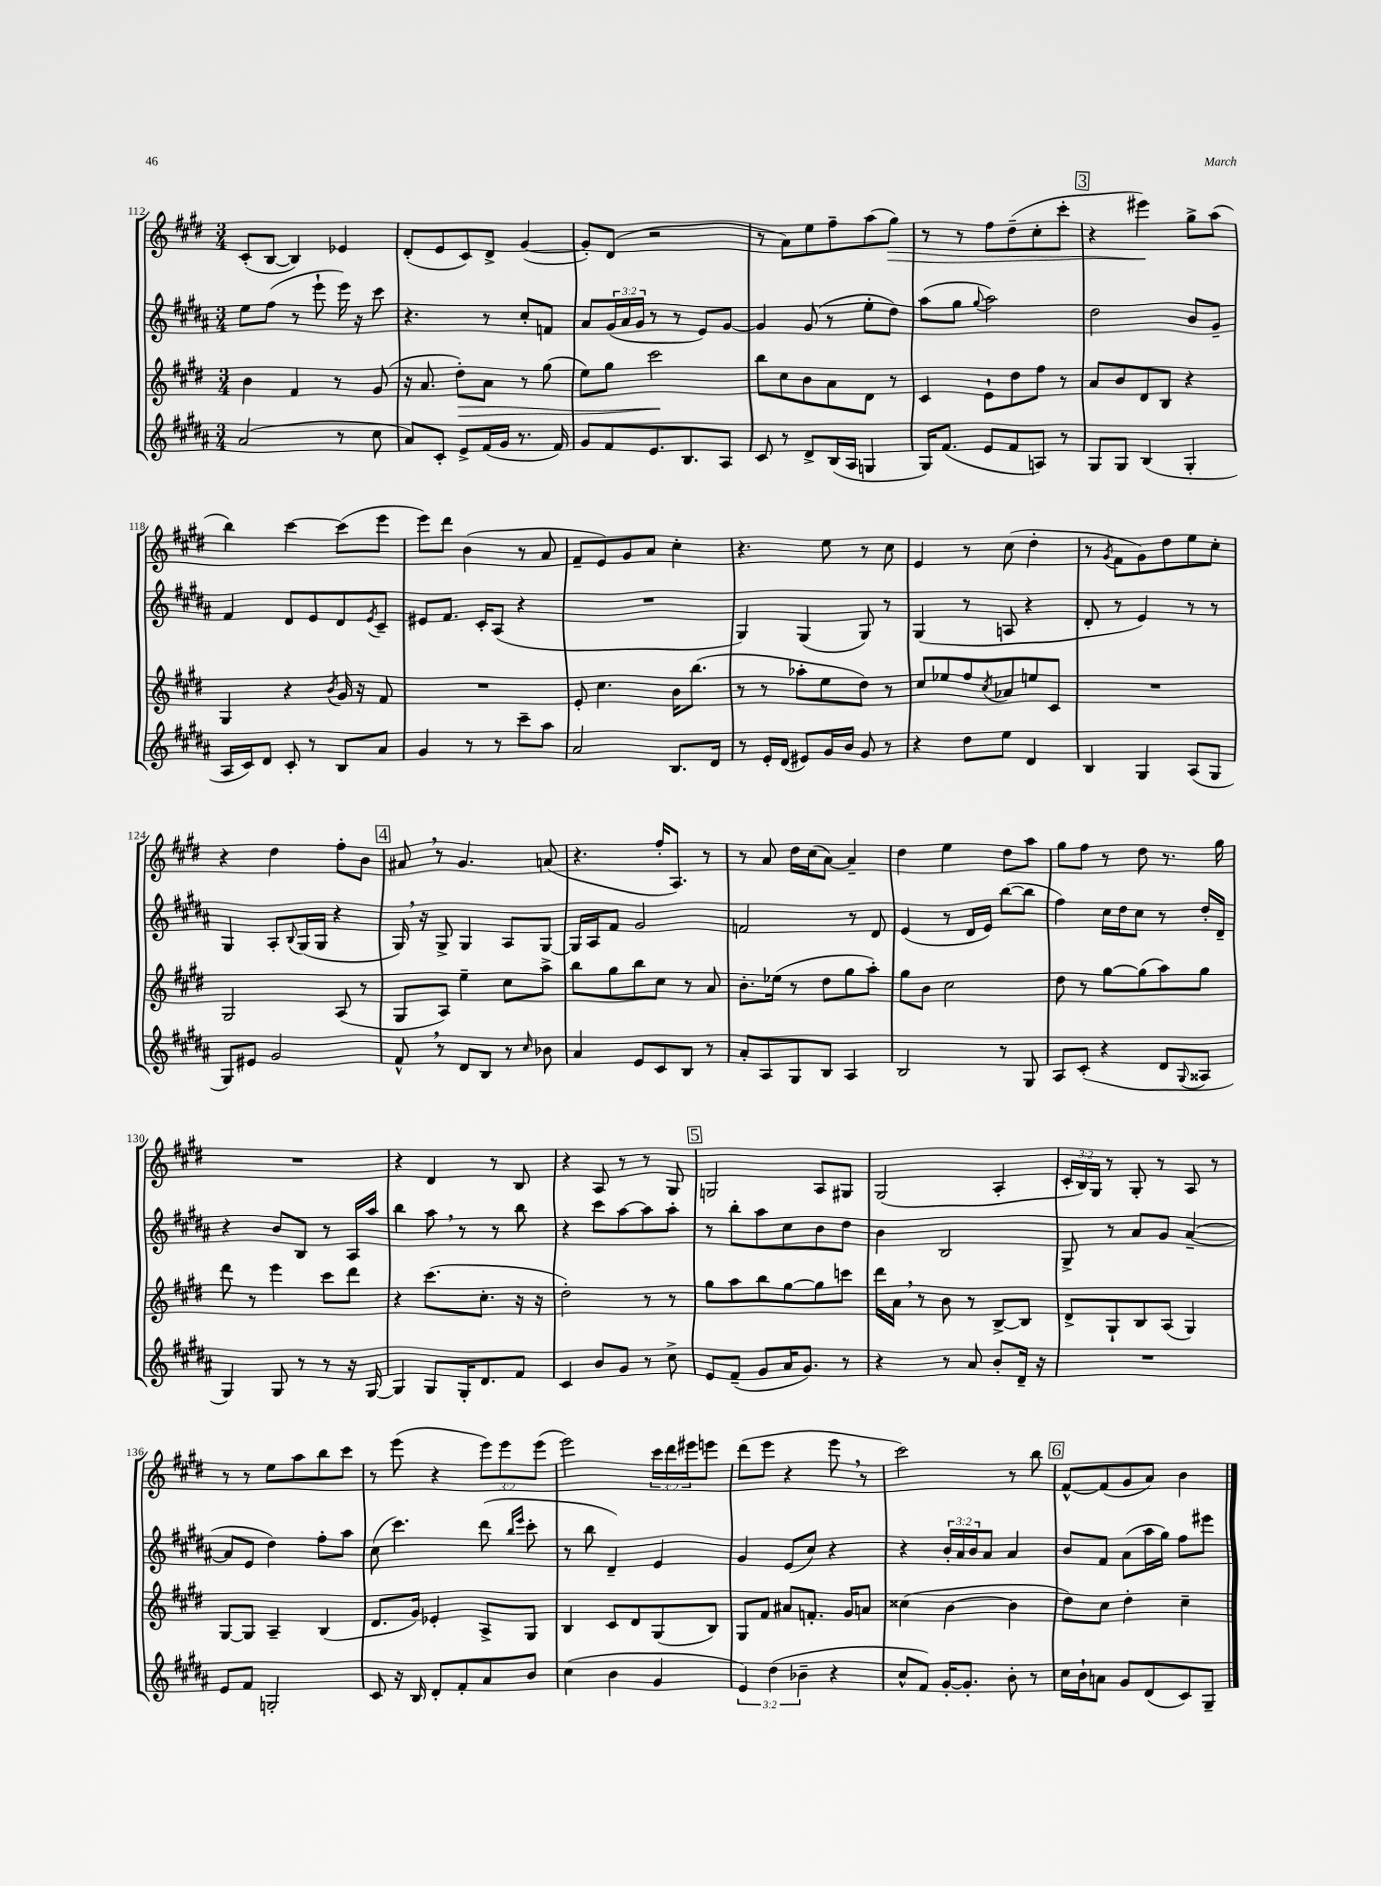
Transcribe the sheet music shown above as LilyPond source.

<<
\new StaffGroup <<
\new Staff = "s0" {
    \clef treble \key e \major \numericTimeSignature \time 3/4 \override Staff.TupletNumber.text = #tuplet-number::calc-fraction-text
    cis'8-.( b8~ b4) ees'4 |
    dis'8-.( e'8 cis'8) dis'8-> gis'4~( |
    gis'8-.) dis'8( r2 |
    r8 a'8) e''8 fis''8-- a''8( gis''8\>) |
    r8 r8 fis''8 dis''8--( cis''8-. cis'''8-. |
    \mark \markup { \box "3" } r4 eis'''4\!) gis''8-> a''8( |
    b''4) cis'''4~ cis'''8( e'''8 |
    e'''8) dis'''8 b'4( r8 a'8 |
    fis'8-- e'8) gis'8 a'8 cis''4-. |
    r4. e''8 r8 cis''8 |
    e'4 r8 cis''8( dis''4-. |
    r8 \acciaccatura { gis'8 } fis'8 gis'8) dis''8 e''8 cis''8-. |
    r4 dis''4 fis''8-. b'8 |
    \mark \markup { \box "4" } ais'8 \breathe r8 gis'4. a'8( |
    r4. fis''16-. a8.) r8 |
    r8 a'8 dis''16 cis''16( a'8~) a'4-- |
    dis''4 e''4 dis''8 a''8 |
    gis''8 fis''8 r8 dis''8 r8. gis''16 |
    R2. |
    r4 dis'4 r8 b8 |
    r4 a8 r8 r8 gis8 |
    \mark \markup { \box "5" } g2 a8 gis8 |
    gis2( a4-. |
    \tuplet 3/2 { cis'16-. b16) gis16 } r8 gis8-. r8 a8 r8 |
    r8 r8 e''8 a''8 b''8 cis'''8 |
    r8 e'''8( r4 \tuplet 3/2 { e'''8) e'''8 e'''8( } |
    e'''2) \tuplet 3/2 { cis'''16 dis'''16 eis'''16 } e'''8 |
    dis'''8( e'''8 r4 e'''8 \breathe r8 |
    cis'''2) r8 b''8 |
    \mark \markup { \box "6" } fis'8~-^ fis'8( gis'8 a'8) b'4 \bar "|." |
}
\new Staff = "s1" {
    \clef treble \key b \major \numericTimeSignature \time 3/4 \override Staff.TupletNumber.text = #tuplet-number::calc-fraction-text
    e''8 fis''8( r8 e'''8-! e'''16) r16 cis'''8 |
    r4. r8 cis''8-. f'8 |
    ais'8 \tuplet 3/2 { gis'16( ais'16 gis'16 } r8 r8 e'8) gis'8~ |
    gis'4 gis'8( r8 e''8-. dis''8) |
    ais''8( gis''8 \appoggiatura { gis''8 } ais''2) |
    \mark \markup { \box "3" } dis''2 b'8 gis'8-- |
    fis'4 dis'8 e'8 dis'8 \acciaccatura { e'8 } cis'8-- |
    eis'8 fis'8. cis'16-. ais8( r4 |
    R2. |
    gis4) gis4( gis8) r8 |
    gis4( r8 a8 r4 |
    dis'8-. r8 e'4) r8 r8 |
    gis4 ais8-. \appoggiatura { b8 } gis16( gis16 r4 |
    \mark \markup { \box "4" } gis16) \breathe r16 gis8-> gis4 ais8 gis8~ |
    gis16 ais16 fis'8 gis'2 |
    f'2 r8 dis'8 |
    e'4( r8 dis'16 e'16) b''8~( b''8 |
    fis''4) cis''16 dis''16 cis''8 r8 dis''16-. dis'16-- |
    r4 b'8 b8 r8 ais16 ais''16 |
    b''4 ais''8 \breathe r8 r8 b''8 |
    r4 cis'''8 ais''8~ ais''8 ais''8-. |
    \mark \markup { \box "5" } r8 b''8-. ais''8 cis''8 b'8 dis''8 |
    b'4 b2 |
    gis8-> r8 ais'8 gis'8 ais'4~--( |
    ais'8 e'8 dis''4) fis''8-. ais''8 |
    cis''8( cis'''4.) dis'''8( \grace { b''16 e'''16 } cis'''8-. |
    r8 b''8 dis'4--) e'4 |
    gis'4 e'8( cis''8) r4 |
    r4 \tuplet 3/2 { b'16-. ais'16 b'16 } ais'8 ais'4 |
    \mark \markup { \box "6" } b'8 fis'8 ais'8( ais''16 gis''16) fis''8 eis'''8 \bar "|." |
}
\new Staff = "s2" {
    \clef treble \key e \major \numericTimeSignature \time 3/4
    b'4 fis'4 r8 gis'8( |
    r16 a'8. dis''8-.\>) a'8 r8 gis''8( |
    e''8) gis''8 cis'''2\! |
    b''8 cis''8 b'8 a'8 dis'8 r8 |
    cis'4 e'8-! dis''8 fis''8 r8 |
    \mark \markup { \box "3" } a'8 b'8 dis'8 b8 r4 |
    gis4 r4 \acciaccatura { b'8 } gis'16 r16 fis'8 |
    R2. |
    e'8-. cis''4. b'16 b''8.( |
    r8 r8 aes''8-. e''8 dis''8) r8 |
    cis''8 ees''8 fis''8 \acciaccatura { cis''8 } aes'8 e''8 cis'8 |
    R2. |
    gis2 a8( r8 |
    \mark \markup { \box "4" } gis8 a8) e''4-- cis''8 a''8-> |
    b''8 gis''8 b''8 cis''8 r8 a'8 |
    b'8.-. ees''16( r8 dis''8 gis''8 a''8-.) |
    gis''8 b'8 cis''2 |
    dis''8 r8 gis''8~ gis''8( a''8) gis''8 |
    dis'''8 r8 e'''4 cis'''8 dis'''8 |
    r4 cis'''8.( cis''8.-. r16 r16 |
    dis''2-.) r8 r8 |
    \mark \markup { \box "5" } gis''8 a''8 b''8 gis''8~ gis''8 c'''8 |
    dis'''16 a'16 \breathe r8 b'8 r8 b8~-> b8 |
    dis'8-> gis8-! b8 a8( gis4) |
    gis8~ gis8 a4-- b4( |
    dis'8. gis'16) ees'4-. a8-> gis8 |
    b4 cis'8 dis'8 gis8( b8) |
    gis8 fis'8 ais'8 f'8.-. gis'16 a'8 |
    cisis''4( b'4~ b'4 |
    \mark \markup { \box "6" } dis''8) cis''8 dis''4-. cis''4-- \bar "|." |
}
\new Staff = "s3" {
    \clef treble \key b \major \numericTimeSignature \time 3/4 \override Staff.TupletNumber.text = #tuplet-number::calc-fraction-text
    ais'2( r8 cis''8 |
    ais'8) cis'8-. e'8-> fis'16( gis'16 r8. fis'16) |
    gis'8 fis'8 e'8. b8. ais8 |
    cis'8 r8 dis'8-> b16( ais16 g4 |
    gis16) fis'8.( e'8 fis'8 a8) r8 |
    \mark \markup { \box "3" } gis8 gis8 b4( gis4-. |
    ais16 cis'16) dis'8 cis'8-. r8 b8 ais'8 |
    gis'4 r8 r8 cis'''8-- ais''8 |
    ais'2 b8. dis'16 |
    r8 e'16-. dis'16( eis'8) gis'16 b'16 gis'8 r8 |
    r4 dis''8 e''8 dis'4 |
    b4 gis4 ais8( gis8 |
    gis8) eis'8 gis'2 |
    \mark \markup { \box "4" } fis'8-^ \breathe r8 dis'8 b8 r8 \grace { cis''16 } bes'8 |
    ais'4 e'8 cis'8 b8 r8 |
    ais'8-. ais8 gis8 b8 ais4 |
    b2 r8 gis8 |
    ais8 cis'8-.( r4 dis'8 \appoggiatura { gis8 } aisis8 |
    gis4) gis8 r8 r8 r16 gis16~ |
    gis4 gis8 gis16-. dis'8. fis'8 |
    cis'4 b'8 gis'8 r8 cis''8-> |
    \mark \markup { \box "5" } e'8 fis'8--( gis'8 ais'16 gis'8.) r8 |
    r4 r8 ais'8 b'8-. dis'16-- r16 |
    R2. |
    e'8 fis'8 g2-. |
    cis'8 r16 b16 dis'8-. fis'8-. ais'8 b'8 |
    cis''4( b'4 gis'4 |
    \tuplet 3/2 { e'4) dis''4( bes'4-- } r4 |
    cis''8-^ fis'8) gis'16~-. gis'8.-. b'8-. r8 |
    \mark \markup { \box "6" } cis''16 b'16-! a'8 gis'8 dis'8( cis'8) gis8-- \bar "|." |
}
>>
>>
\layout { \context { \Score currentBarNumber = #112 } }
